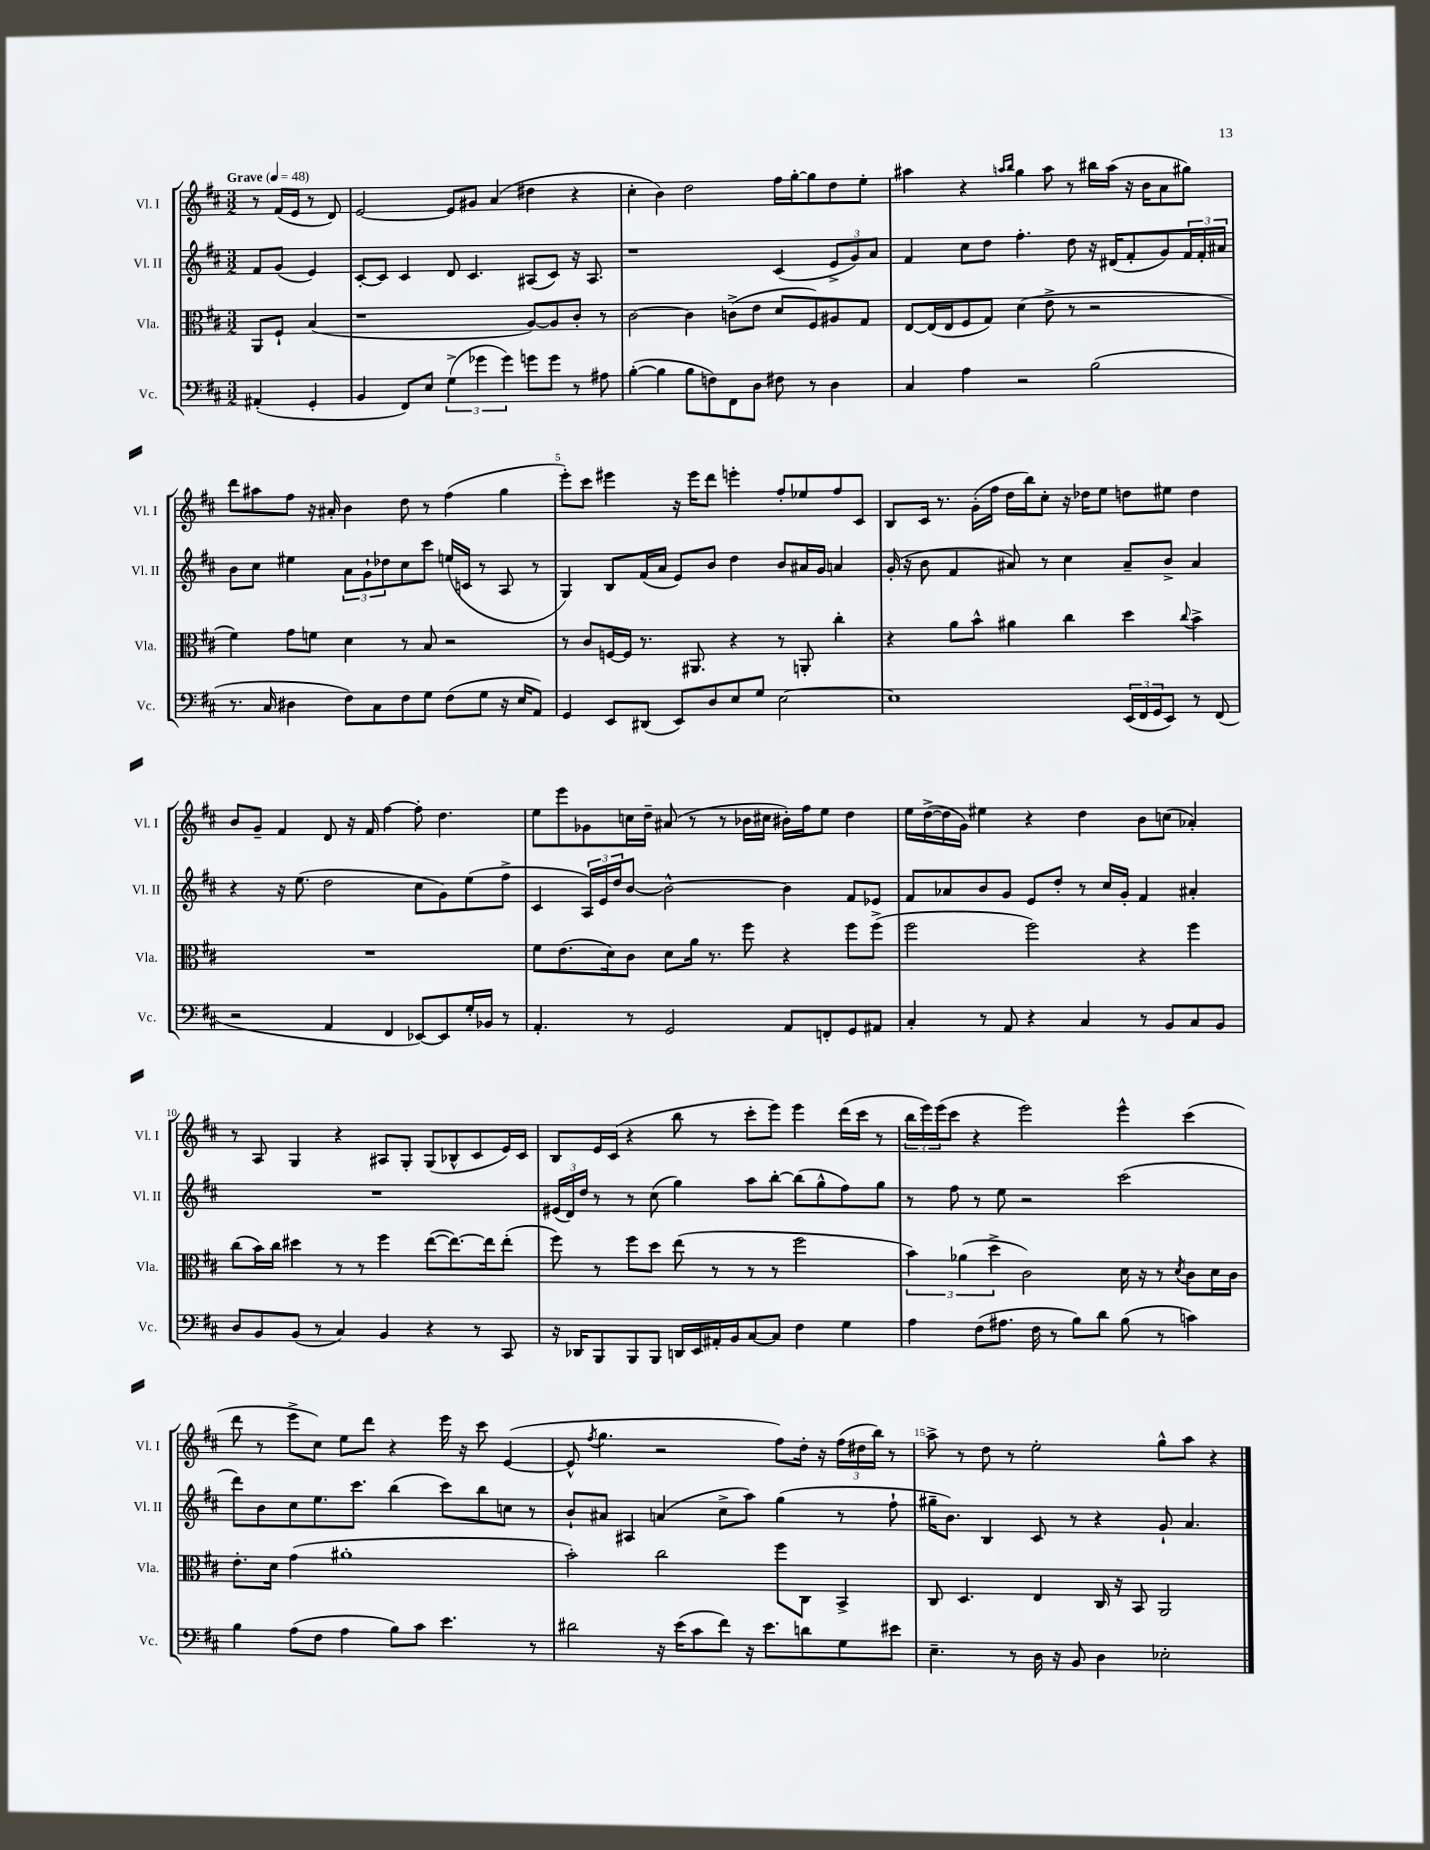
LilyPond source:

<<
\new StaffGroup <<
\new Staff = "s0" \with { instrumentName = "Vl. I" shortInstrumentName = "Vl. I" } {
    \clef treble \key d \major \numericTimeSignature \time 3/2 \partial 2 \tempo "Grave" 4 = 48
    r8 fis'16( e'16 r8 d'8) |
    e'2~ e'8 gis'8 a'4( dis''4 r4 |
    cis''4-. b'4) d''2 fis''16 g''16~-. g''8 d''8 e''8-. |
    ais''4 r4 \grace { a''16 b''16 } g''4 a''8 r8 bis''16 a''16( r16 b'16 a'8 gis''8) |
    d'''8 ais''8 fis''8 r16 ais'16-. b'4 d''8 r8 fis''4( g''4 |
    e'''8-.) cis'''8 eis'''4 r16 eis'''16 d'''8 e'''4-. fis''8-. ees''8 fis''8 cis'8 |
    b8 cis'16 r8. g'16-.( fis''16 d''16 b''16) cis''8-. r16 des''16 e''8 d''8 eis''8 d''4 |
    b'8 g'8-- fis'4 d'8 r16 fis'16 fis''4~ fis''8-. d''4. |
    e''8 e'''8 ges'8 c''16 d''16-- ais'8( r8 r8 bes'16 cis''16 bis'16-.) fis''16 e''8 d''4 |
    e''16 d''16~->( d''16 g'16) eis''4 r4 d''4 b'8 c''8( aes'4-.) |
    r8 a8 g4 r4 ais8 g8-. g8( bes8-^ cis'8 e'16) cis'16 |
    b8 e'16 cis'16( r4 b''8 r8 cis'''8-. e'''8) e'''4 d'''16( cis'''16 r8 |
    \tuplet 3/2 { b''16 e'''16) e'''16( } cis'''8 r4 e'''2) e'''4-^ cis'''4( |
    d'''8 r8 e'''8-> cis''8) e''8 d'''8 r4 e'''16 r16 cis'''8 e'4~( |
    e'8-^ \acciaccatura { fis''8 } g''4. r2 fis''8) d''16-. r16 \tuplet 3/2 { fis''16( dis''16 b''16) } r8 |
    a''8-> r8 d''8 r8 e''2-. g''8-^ a''8 r4 \bar "|." |
}
\new Staff = "s1" \with { instrumentName = "Vl. II" shortInstrumentName = "Vl. II" } {
    \clef treble \key d \major \numericTimeSignature \time 3/2 \partial 2
    fis'8 g'8( e'4) |
    cis'8~-. cis'8 cis'4 d'8 cis'4. ais8( cis'8) r16 ais8. |
    r1 cis'4( \tuplet 3/2 { e'8-> g'8) a'8 } |
    fis'4 cis''8 d''8 fis''4.-. d''8 r16 dis'16( fis'8-. g'8) \tuplet 3/2 { fis'16 fis'16-. ais'16 } |
    b'8 cis''8 eis''4 \tuplet 3/2 { a'8 g'8-! des''8 } cis''8 cis'''8 e''16( c'16 r8 a8 r8 |
    g4) b8 fis'16( a'16 e'8) b'8 d''4 b'8 ais'16 g'16 a'4 |
    g'16-.( r16 b'8 fis'4 ais'8) r8 cis''4 ais'8-- b'8-> ais'4 |
    r4 r16 e''8.( d''2 cis''8 g'8) e''8( fis''8-> |
    cis'4 \tuplet 3/2 { a16) e'16 d''16 } b'8~ b'2~-^ b'4 fis'8 ees'8 |
    fis'8 aes'8 b'8 g'8 e'8 d''8-. r8 cis''16 g'16-. fis'4 ais'4-. |
    R1. |
    \tuplet 3/2 { eis'16( d'16) d''16 } r8 r8 cis''8( g''4) a''8 b''8~-. b''8( g''8-^ fis''8) g''8 |
    r8 fis''8 r8 e''8 r2 cis'''2( |
    d'''8) b'8 cis''8 e''8. cis'''8. b''4( cis'''8) b''8 c''8 r8 |
    b'8-! ais'8 ais4 a'4( cis''8-> a''8) g''4( r8 fis''8-! |
    gis''16-- b'8.) b4 cis'8 r8 r4 g'8-! a'4. \bar "|." |
}
\new Staff = "s2" \with { instrumentName = "Vla." shortInstrumentName = "Vla." } {
    \clef alto \key d \major \numericTimeSignature \time 3/2 \partial 2
    a,8 fis8-! b4( |
    r1 a8~) a8 cis'8-. r8 |
    cis'2~ cis'4 c'8->( e'8 d'8 fis8) ais8 g8 |
    e8~ e16( e16 fis8 g8) d'4( e'8-> r8 r2 |
    fis'4) g'8 f'8 d'4 r8 b8 r2 |
    r8 cis'8 f16~ f16 r8. ais,8. r4 r8 a,8-. cis''4-. |
    r4 a'8 b'8-^ ais'4 cis''4 d''4 \appoggiatura { cis''8 } b'4-> |
    R1. |
    fis'8 e'8.( d'16) cis'8 d'8 a'16 r8. fis''8 r4 fis''8 fis''8->( |
    fis''2 fis''2) r4 fis''4 |
    cis''8( b'16) cis''16 dis''4 r8 r8 fis''4 e''8~( e''8.~) e''16 e''8-.( |
    fis''8) r8 fis''8 d''8 e''8( r8 r8 r8 fis''2 |
    \tuplet 3/2 { b'4) aes'4( d''4-> } cis'2) d'16 r16 r8 \acciaccatura { d'8 } cis'8 d'16 cis'16 |
    e'8.-. d'16 g'4( ais'1-. |
    b'2-.) cis''2 fis''8 cis8 b,4-> |
    cis8 d4. e4 cis16 r16 b,8 a,2 \bar "|." |
}
\new Staff = "s3" \with { instrumentName = "Vc." shortInstrumentName = "Vc." } {
    \clef bass \key d \major \numericTimeSignature \time 3/2 \partial 2
    ais,4-.( g,4-. |
    b,4 fis,8) e8 \tuplet 3/2 { g4->( ges'4 ges'4) } g'8 g'8 r8 ais8 |
    b4~-.( b4 b8 f8) fis,8 d8 fis8 r8 d4 |
    cis4 a4 r2 b2( |
    r8. cis16 dis4 fis8) cis8 fis8 g8 fis8( g8 r16 e16 a,8) |
    g,4 e,8 dis,8( e,8) d8 e8 g8 e2~ |
    e1 \tuplet 3/2 { e,16( fis,16 g,16 } e,8) r8 fis,8( |
    r2 a,4 fis,4 ees,8~) ees,8 g16-. bes,16 r8 |
    a,4.-. r8 g,2 a,8 f,8-. g,8 ais,8 |
    cis4-. r8 a,8 r4 cis4 r8 b,8 cis8 b,8 |
    d8 b,8 b,8( r8 cis4) b,4 r4 r8 cis,8 |
    r16 des,16 b,,8 b,,8 b,,8 d,16 e,16 ais,16-. b,16 cis8~ cis8 fis4 g4 |
    a4 fis8( ais8. fis16 r8 b8) d'8 b8( r8 c'4) |
    b4 a8( fis8 a4 b8) cis'8 e'4. r8 |
    dis'2 r16 e'16( cis'8 fis'8) r16 e'8. d'8 g8 eis'8 |
    e4.-- r8 d16 r16 b,8 d4 ees2-. \bar "|." |
}
>>
>>
\layout { \context { \Score \override BarNumber.break-visibility = ##(#f #t #t) barNumberVisibility = #(every-nth-bar-number-visible 5) } }
